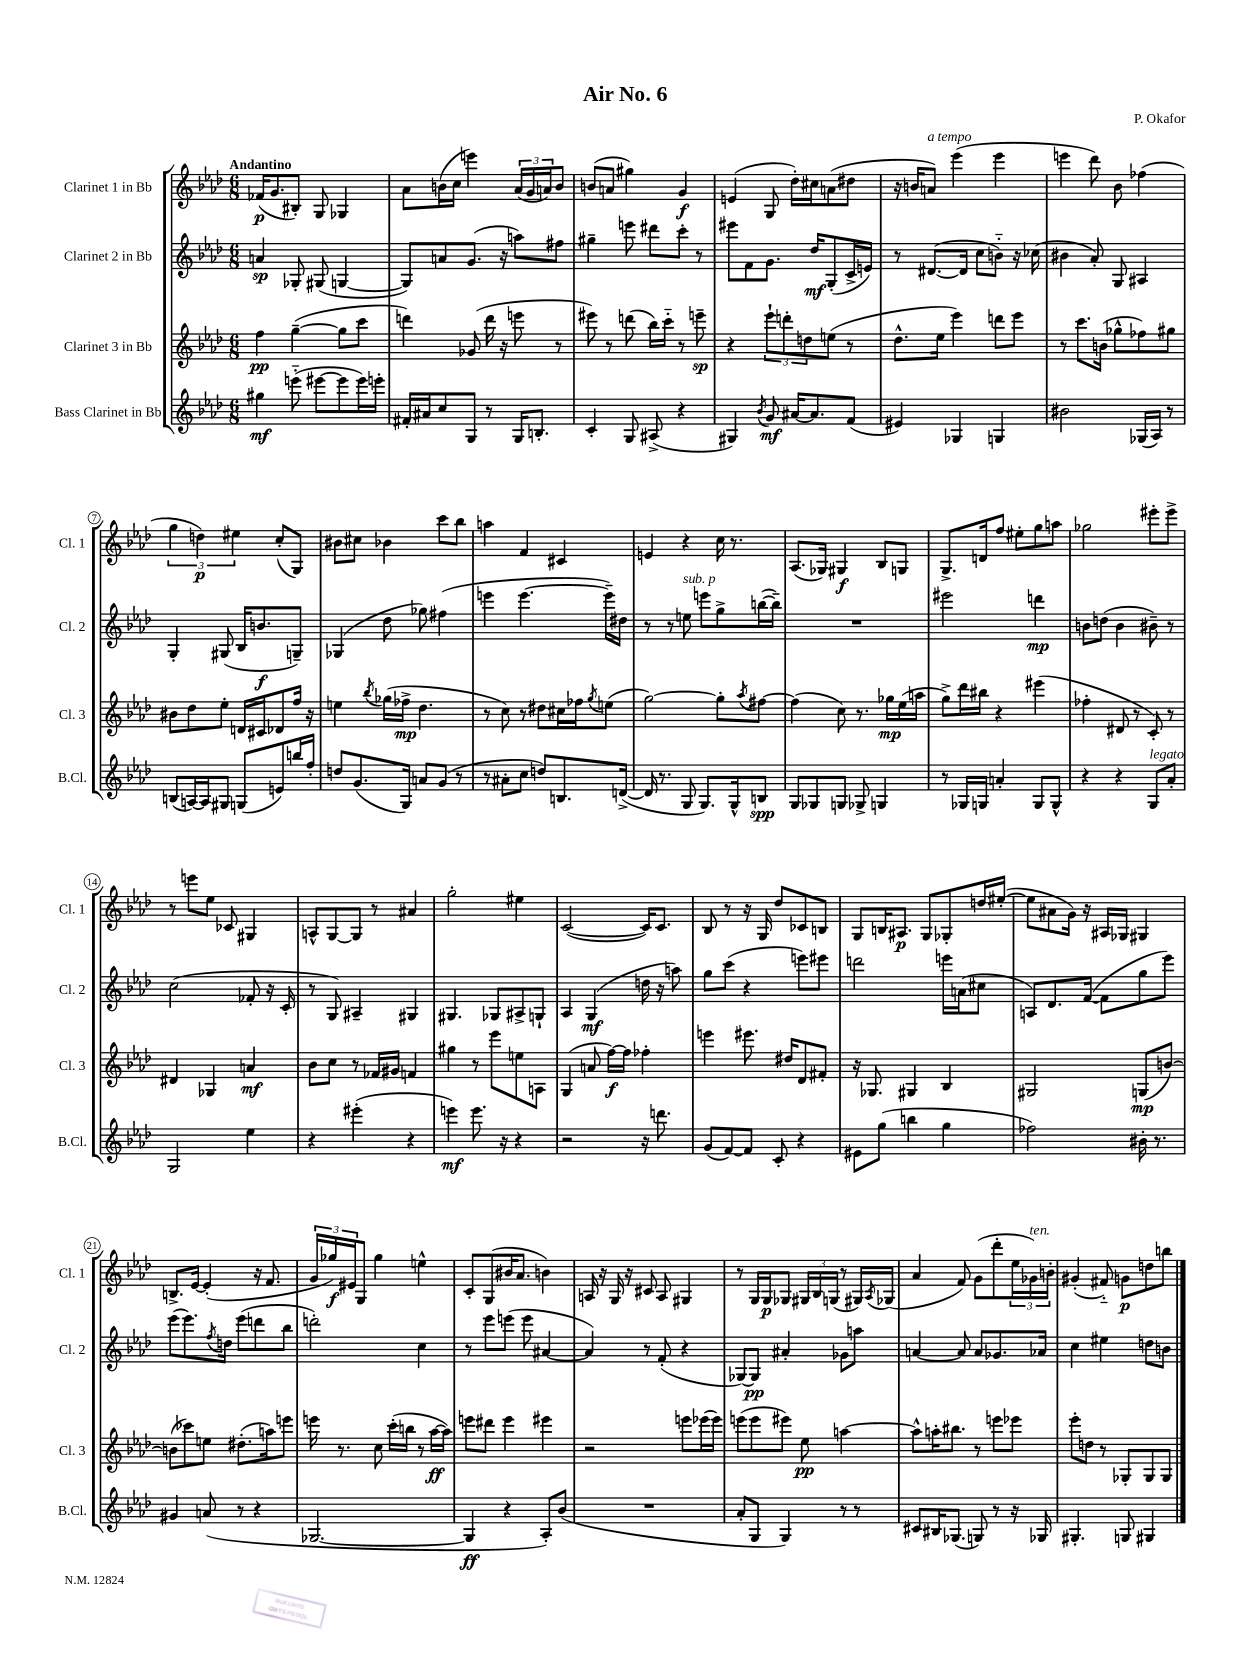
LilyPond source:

\header { title = "Air No. 6" composer = "P. Okafor" }
<<
\new StaffGroup <<
\new Staff = "s0" \with { instrumentName = "Clarinet 1 in Bb" shortInstrumentName = "Cl. 1" } {
    \clef treble \key aes \major \numericTimeSignature \time 6/8 \tempo "Andantino"
    fes'16\p( g'8. bis8-.) g8 ges4 |
    aes'8 b'16( c''16 e'''4) \tuplet 3/2 { aes'16( g'16 a'16) } b'8 |
    b'8( a'8 gis''4) g'4\f |
    e'4( g8 des''16-.) cis''16 a'8( dis''8 |
    r16 b'16 a'8^\markup { \italic "a tempo" }) ees'''4( ees'''4 |
    e'''4 des'''8) bes'8 fes''4( |
    \tuplet 3/2 { g''4 d''4\p) eis''4 } c''8-.( g8) |
    bis'8 cis''8 bes'4 c'''8 bes''8 |
    a''4 f'4 cis'4 |
    e'4 r4 c''16 r8. |
    aes8.( ges16) gis4\f bes8 g8 |
    g8.-> d'16 f''8 eis''8-. g''8 a''8 |
    ges''2 eis'''8-. eis'''8-> |
    r8 e'''8 ees''8 ces'8 gis4 |
    a8-^ g8~ g8 r8 ais'4 |
    g''2-. eis''4 |
    c'2~( c'16) c'8. |
    bes8 r8 r16 g16 des''8 ces'8 b8 |
    g8 b16 ais8.\p g8 ges8-. d''16 eis''16~-.( |
    eis''8 ais'8 g'16) r16 ais16 ges16 gis4 |
    b8.-> ees'16~ ees'4-.( r16 f'8. |
    \tuplet 3/2 { g'16 ges''16\f) eis'16 } g8 ges''4 e''4-^ |
    c'8-. g8( bis'16 aes'8. b'4) |
    a16 r16 g16 r16 cis'8 a8 gis4 |
    r8 g16 g16\p ges8 \tuplet 3/2 { gis16 bes16 g16( } r8 gis16) \acciaccatura { aes8 } ges16( |
    aes'4 f'8) g'8( des'''8-. \tuplet 3/2 { ees''16 ges'16^\markup { \italic "ten." }) b'16-. } |
    gis'4-.( fis'8-_) g'8\p d''8 b''8 \bar "|." |
}
\new Staff = "s1" \with { instrumentName = "Clarinet 2 in Bb" shortInstrumentName = "Cl. 2" } {
    \clef treble \key aes \major \numericTimeSignature \time 6/8
    a'4\sp ges8-. gis8( g4~ |
    g8) a'8 g'8.( r16 a''8) fis''8 |
    gis''4-- e'''8 dis'''8 c'''8-. r8 |
    eis'''8 f'8 g'8. des''16\mf g8-.( c'16-> e'16) |
    r8 dis'8.~( dis'16 c''8 b'8-_) r16 ces''16( |
    bis'4 aes'8-.) g8 ais4 |
    g4-. gis8( bes16 b'8.\f g8--) |
    ges4( des''8 ges''8) fis''4( |
    e'''4 e'''4.~ e'''16--) dis''16 |
    r8 r8 e''8^\markup { \italic "sub. p" } e'''8 g''8-> b''16~( b''16--) |
    R2. |
    eis'''2 d'''4\mp |
    b'8 d''8( b'4 bis'8--) r8 |
    c''2( fes'8-. r16 c'16-. |
    r8 g8) ais4-- gis4 |
    gis4. ges8 ais8-> g8-! |
    aes4 g4\mf( d''16 r16 a''8) |
    g''8 c'''8( r4 e'''8) eis'''8 |
    d'''2 e'''16 a'16( cis''8 |
    a8) des'8. f'16~( f'8 g''8 ees'''8) |
    ees'''8( ees'''8.) \acciaccatura { f''8 } d''16 ees'''8( d'''8 bes''8 |
    d'''2-.) c''4 |
    r8 ees'''8 e'''8( e'''8 ais'4~ |
    ais'4) r8 f'8-.( r4 |
    ges8~) ges8\pp ais'4-. ges'8 a''8 |
    a'4~ a'8 a'8 ges'8. aes'16 |
    c''4 eis''4 d''8 b'8 \bar "|." |
}
\new Staff = "s2" \with { instrumentName = "Clarinet 3 in Bb" shortInstrumentName = "Cl. 3" } {
    \clef treble \key aes \major \numericTimeSignature \time 6/8
    f''4\pp g''4~--( g''8 c'''8 |
    d'''4) ges'8( d'''16 r16 e'''8 r8 |
    eis'''8) r8 d'''8( bes''16) c'''16-_ r8 e'''8--\sp |
    r4 \tuplet 3/2 { ees'''8-! d'''8-. d''8 } e''8( r8 |
    des''8.-^ ees''16 ees'''4) d'''8 ees'''8 |
    r8 c'''8. b'16( ges''8-^ fes''8) gis''8 |
    bis'8 des''8 ees''8-. d'16 cis'16 des'8 f''16 r16 |
    e''4 \acciaccatura { bes''8 } ges''16( fes''16->\mp des''4. |
    r8 c''8) r8 dis''8 cis''16 fes''16 \acciaccatura { g''8 } e''8( |
    g''2~) g''8-. \acciaccatura { aes''8 } fis''8~ |
    fis''4( c''8) r8. ges''16\mp ees''16( a''16 |
    g''8->) des'''16 bis''16 r4 eis'''4( |
    fes''4-. dis'8 r8 c'8-.) r8 |
    dis'4 ges4 a'4\mf |
    bes'8 c''8 r8 fes'16 gis'16 f'4 |
    gis''4 r8 ees'''8 e''8 a8 |
    g4( a'8 f''16~\f) f''16 fes''4-. |
    e'''4 eis'''8. dis''16 des'8 fis'8-. |
    r16 ges8. gis4 bes4 |
    gis2 g8\mp( b'8~) |
    b'8( ces'''8) e''8 dis''8.-.( a''16) e'''8 |
    e'''16 r8. c''8 c'''16-.( b''16 r8 aes''16~\ff aes''16) |
    e'''8 dis'''8 e'''4 eis'''4 |
    r2 e'''8 ees'''16( ees'''16) |
    e'''8( e'''8 eis'''8) ees''8\pp a''4~ |
    a''8-^ a''16-. bis''8. r8 e'''8 ees'''8 |
    ees'''8-. d''8 r8 ges8-. ges8 ges8 \bar "|." |
}
\new Staff = "s3" \with { instrumentName = "Bass Clarinet in Bb" shortInstrumentName = "B.Cl." } {
    \clef treble \key aes \major \numericTimeSignature \time 6/8
    gis''4\mf e'''8-_( eis'''8~ eis'''8 eis'''16) e'''16-. |
    fis'16-. ais'16 c''8 g8 r8 g16 b8.-. |
    c'4-. g8 ais8->( r4 |
    gis4) \acciaccatura { bes'8 } g'8\mf ais'16~ ais'8. f'8( |
    eis'4) ges4 g4 |
    bis'2 ges16( aes16) r8 |
    b8( a16~) a16 gis8 g8( e'8) b''16 f''16-. |
    d''8 g'8.( g16) a'8 g'8( r8 |
    r8 ais'8-. c''8 d''8) b8. d'16~->( |
    d'16 r8. g8 g8.) g16-^ b8\spp |
    g8 ges8 g8 ges8-> g4 |
    r8 ges16 g16 a'4-. g8 g8-^ |
    r4 r4 g8^\markup { \italic "legato" } aes'8-. |
    g2 ees''4 |
    r4 eis'''4-.( r4 |
    e'''4\mf) e'''8. r16 r4 |
    r2 r16 d'''8. |
    g'8( f'8~) f'8 c'8-. r4 |
    eis'8 g''8( b''4 g''4 |
    fes''2) bis'16-. r8. |
    gis'4 a'8( r8 r4 |
    ges2.~ |
    ges4\ff r4 aes8-.) bes'8( |
    R2. |
    aes'8-. g8 g4) r8 r8 |
    cis'8 bis16 ges8.( g8) r8 r16 ges16 |
    gis4.-. g8 gis4 \bar "|." |
}
>>
>>
\layout { \context { \Score \override BarNumber.stencil = #(make-stencil-circler 0.1 0.3 ly:text-interface::print) } }
